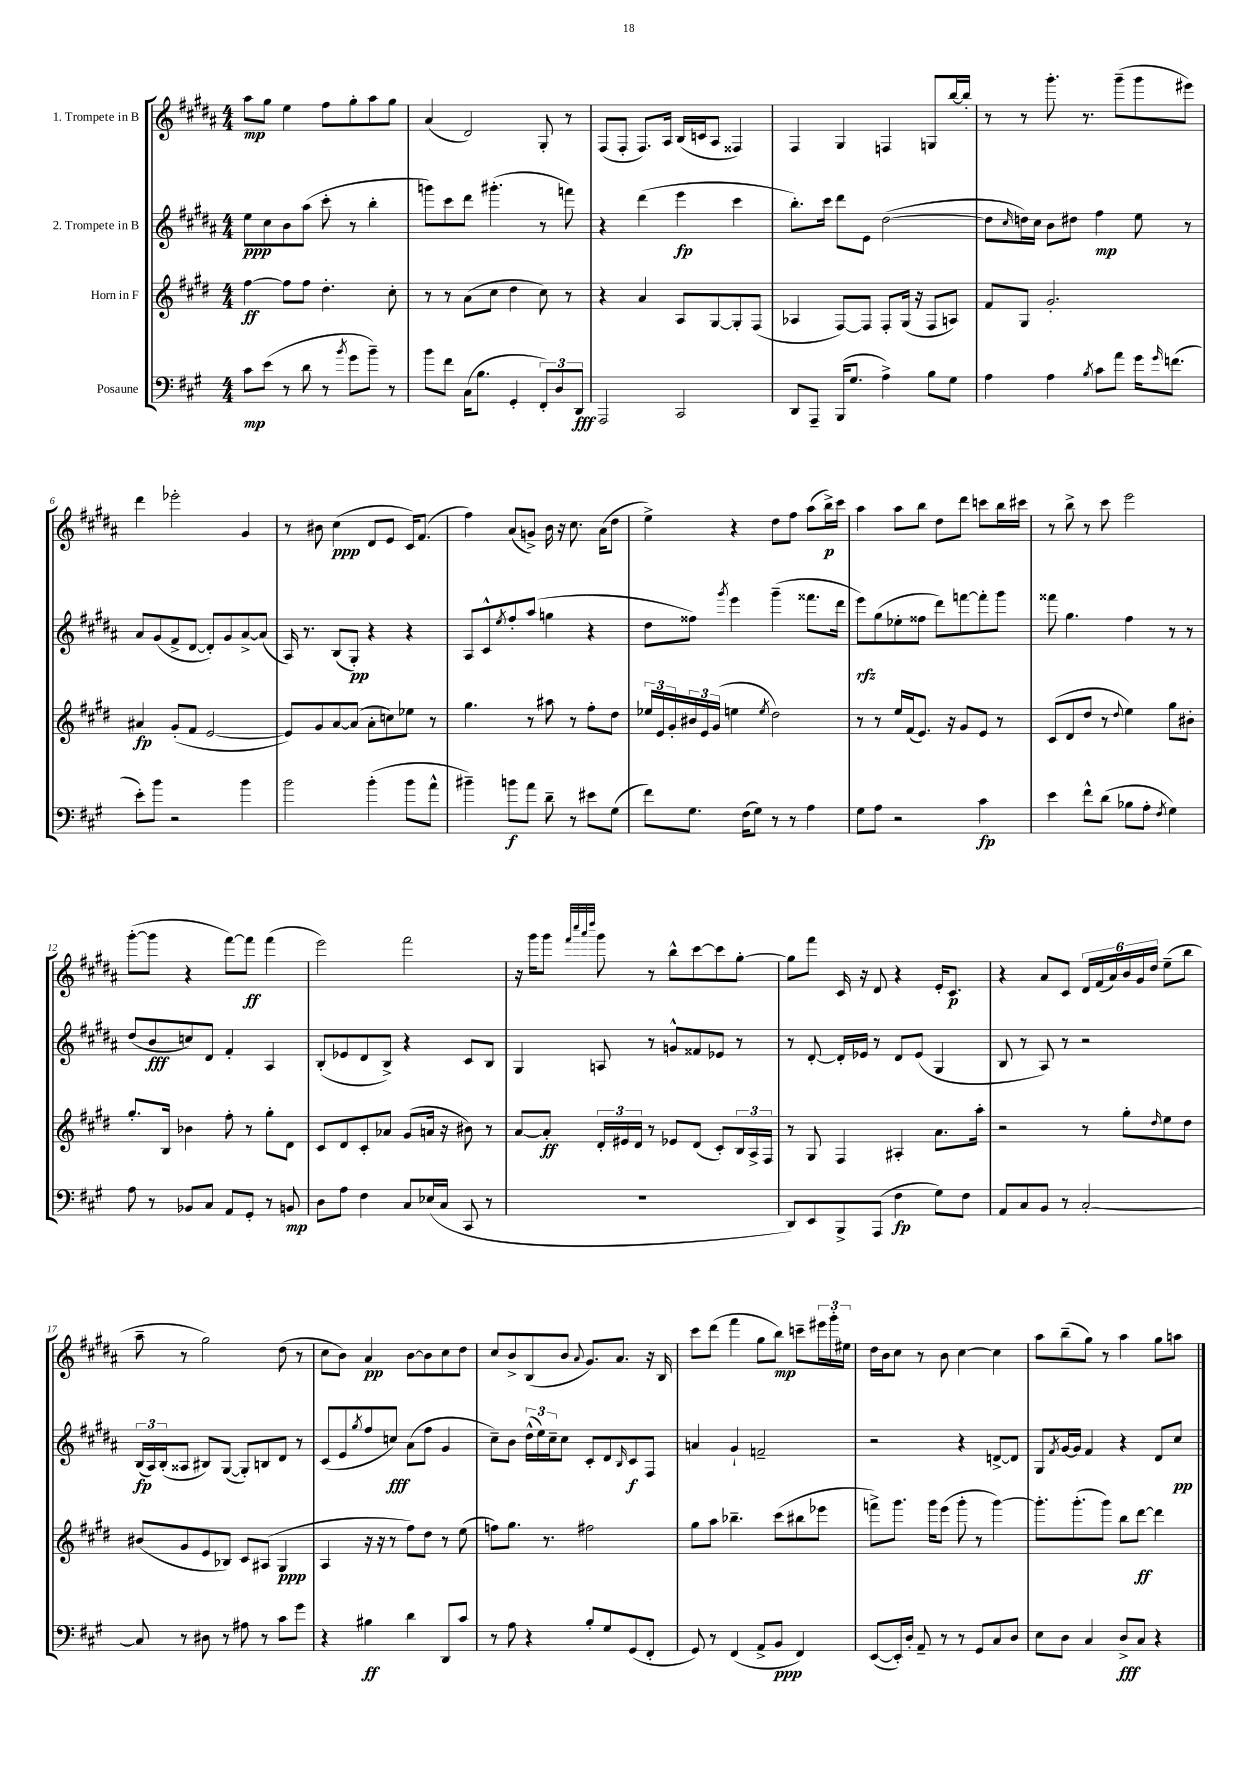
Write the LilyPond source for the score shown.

<<
\new StaffGroup <<
\new Staff = "s0" \with { instrumentName = "1. Trompete in B" } {
    \clef treble \key b \major \numericTimeSignature \time 4/4
    ais''8\mp gis''8 e''4 fis''8 gis''8-. ais''8 gis''8 |
    ais'4( dis'2) gis8-. r8 |
    fis8( fis8-. fis8.) ais16 b16( c'16 ais8 fisis4) |
    fis4 gis4 f4 g8 b''16~ b''16-. |
    r8 r8 gis'''8.-. r8. gis'''8--( gis'''8 eis'''8) |
    dis'''4 ees'''2-. gis'4 |
    r8 bis'8 cis''4\ppp( dis'8 e'8 cis'16) fis'8.( |
    fis''4) ais'8( g'8->) b'16 r16 cis''8. ais'16( dis''8 |
    e''4->) r4 dis''8 fis''8 ais''8( b''16->\p) cis'''16 |
    ais''4 ais''8 b''8 dis''8 dis'''8 c'''8 b''16 cis'''16 |
    r8 b''8-> r8 cis'''8 e'''2 |
    gis'''8~-.( gis'''8 r4 fis'''8~) fis'''8\ff fis'''4( |
    e'''2) fis'''2 |
    r16 gis'''16 gis'''8 \grace { fis'''32 cis''''32 ais'''32 dis''''32 } gis'''8 r8 b''8-^ cis'''8~ cis'''8 gis''8~-. |
    gis''8 fis'''8 cis'16 r16 dis'8 r4 e'16-. cis'8.\p |
    r4 ais'8 cis'8 \tuplet 6/4 { dis'16 fis'16( ais'16) b'16 gis'16 dis''16 } e''8--( b''8 |
    ais''8-- r8 gis''2) dis''8( r8 |
    cis''8 b'8) ais'4\pp b'8~ b'8 cis''8 dis''8 |
    cis''8 b'8-> b8( b'8 \appoggiatura { ais'8 } gis'8.) ais'8. r16 b16 |
    cis'''8 dis'''8( fis'''4 gis''8 b''8\mp) c'''8-- \tuplet 3/2 { eis'''16 gis'''16-. eis''16 } |
    dis''16 b'16 cis''8 r8 b'8 cis''4~ cis''4 |
    ais''8 b''8--( gis''8) r8 ais''4 gis''8 a''8 \bar "|." |
}
\new Staff = "s1" \with { instrumentName = "2. Trompete in B" } {
    \clef treble \key b \major \numericTimeSignature \time 4/4
    e''8\ppp cis''8 b'8 ais''8( cis'''8-. r8 b''4-. |
    g'''8) cis'''8 dis'''8 gis'''4.-.( r8 f'''8) |
    r4 dis'''4( e'''4\fp cis'''4 |
    b''8.-.) cis'''16 dis'''8 e'8 dis''2~( |
    dis''8 \grace { cis''16 } d''16) cis''16 b'8 dis''8 fis''4\mp e''8 r8 |
    ais'8 gis'8( fis'8-> dis'8~ dis'8-.) gis'8 ais'8~-> ais'8( |
    ais16) r8. b8( gis8-.\pp) r4 r4 |
    ais8 cis'8-^ \acciaccatura { e''8 } fis''8-. ais''8( g''4 r4 |
    dis''8 fisis''8) \acciaccatura { gis'''8 } e'''4 gis'''4--( fisis'''8. dis'''16 |
    e'''8\rfz) gis''8( ees''8-. fisis''8 dis'''8) f'''8~ f'''8-. gis'''8 |
    fisis'''8 gis''4. fis''4 r8 r8 |
    dis''8( b'8\fff c''8) dis'8 fis'4-. ais4 |
    b8-.( ees'8 dis'8 b8->) r4 cis'8 b8 |
    gis4 a8 r8 g'8-^ fisis'8 ees'8 r8 |
    r8 dis'8~-. dis'16-. ees'16 r8 dis'8 ees'8( gis4 |
    b8 r8 ais8) r8 r2 |
    \tuplet 3/2 { b16\fp( ais16) b16-.( } aisis8 bis8) gis8~( gis8-.) b8 dis'8 r8 |
    cis'8( e'8 \acciaccatura { gis''8 } fis''8 c''8\fff) ais'8( fis''8 gis'4 |
    cis''8--) b'8 \tuplet 3/2 { dis''16-^( e''16) cis''16-- } cis''8 cis'8-. dis'8 \grace { b16 } cis'8\f fis8 |
    a'4 gis'4-! f'2-- |
    r2 r4 d'8~-> d'8 |
    gis8 \acciaccatura { fis'8 } gis'16~ gis'16 fis'4 r4 dis'8 cis''8\pp \bar "|." |
}
\new Staff = "s2" \with { instrumentName = "Horn in F" } {
    \clef treble \key e \major \numericTimeSignature \time 4/4
    fis''4~\ff fis''8 fis''8 dis''4.-. cis''8-. |
    r8 r8 a'8( cis''8 dis''4 cis''8) r8 |
    r4 a'4 a8 gis8~ gis8-. fis8( |
    aes4 fis8~) fis8 fis8-. gis16( r16 fis8 a8) |
    fis'8 gis8 gis'2.-. |
    ais'4\fp gis'8-.( fis'8 e'2~ |
    e'8) gis'8 a'8~ a'8( a'8-. c''8) ees''8 r8 |
    gis''4. r8 ais''8 r8 fis''8-. dis''8 |
    \tuplet 3/2 { ees''16 e'16 gis'16-. } \tuplet 3/2 { bis'16 e'16 gis'16( } e''4 \acciaccatura { e''8 } dis''2) |
    r8 r8 e''16 fis'16( e'8.) r16 gis'8 e'8 r8 |
    cis'8( dis'8 dis''8 r8 \appoggiatura { dis''8 } e''4) gis''8 bis'8-. |
    gis''8.-. b16 bes'4 fis''8-. r8 gis''8-. dis'8 |
    cis'8 dis'8 cis'8-. aes'8 gis'8( a'16 r16 bis'8) r8 |
    a'8~ a'8-.\ff \tuplet 3/2 { dis'16-. eis'16 dis'16 } r8 ees'8 dis'8( cis'8-.) \tuplet 3/2 { b16 a16-> fis16 } |
    r8 gis8 fis4 ais4-. a'8. a''16-. |
    r2 r8 gis''8-. \grace { dis''16 } e''8 dis''8 |
    bis'8( gis'8 e'8 bes8) cis'8 ais8( gis4\ppp |
    a4 r16 r16 r8 fis''8) dis''8 r8 e''8( |
    f''8) gis''8. r8. fis''2 |
    gis''8 a''8 bes''4.-- cis'''8( bis''8 ees'''8 |
    f'''8->) gis'''8. gis'''16 e'''8( gis'''8-. r8 gis'''4~) |
    gis'''8.-. gis'''8.-.( gis'''8) b''8 dis'''8~\ff dis'''4 \bar "|." |
}
\new Staff = "s3" \with { instrumentName = "Posaune" } {
    \clef bass \key a \major \numericTimeSignature \time 4/4
    cis'8\mp e'8( r8 d'8 r8 \acciaccatura { b'8 } gis'8 b'8--) r8 |
    b'8 fis'8 cis16( b8. gis,4-. \tuplet 3/2 { fis,8-.) d8 d,8\fff } |
    a,,2 cis,2 |
    d,8 a,,8-- b,,16( gis8. a4->) b8 gis8 |
    a4 a4 \acciaccatura { b8 } cis'8 a'8 gis'16 \grace { gis'16 } f'8.( |
    e'8-.) b'8 r2 b'4 |
    b'2 b'4-.( b'8 a'8-^ |
    bis'4--) b'8\f a'8 d'8-- r8 eis'8 gis8( |
    fis'8) gis8. fis16( gis8) r8 r8 a4 |
    gis8 a8 r2 cis'4\fp |
    e'4 fis'8-^ d'8( bes8 a8-. \acciaccatura { fis8 } gis4) |
    a8 r8 bes,8 cis8 a,8 gis,8-. r8 b,8\mp |
    d8 a8 fis4 cis8 ees16( cis16 cis,8 r8 |
    R1 |
    d,8) e,8 b,,8-> a,,8( fis4\fp gis8) fis8 |
    a,8 cis8 b,8 r8 cis2~-. |
    cis8 r8 dis8 r8 ais8 r8 cis'8 gis'8 |
    r4 bis4\ff d'4 d,8 cis'8 |
    r8 a8 r4 b8-. gis8 gis,8( fis,8-. |
    gis,8) r8 fis,4( a,8-> b,8\ppp fis,4) |
    e,8~( e,16-.) d16-. a,8-- r8 r8 gis,8 cis8 d8 |
    e8 d8 cis4 d8->\fff cis8 r4 \bar "|." |
}
>>
>>
